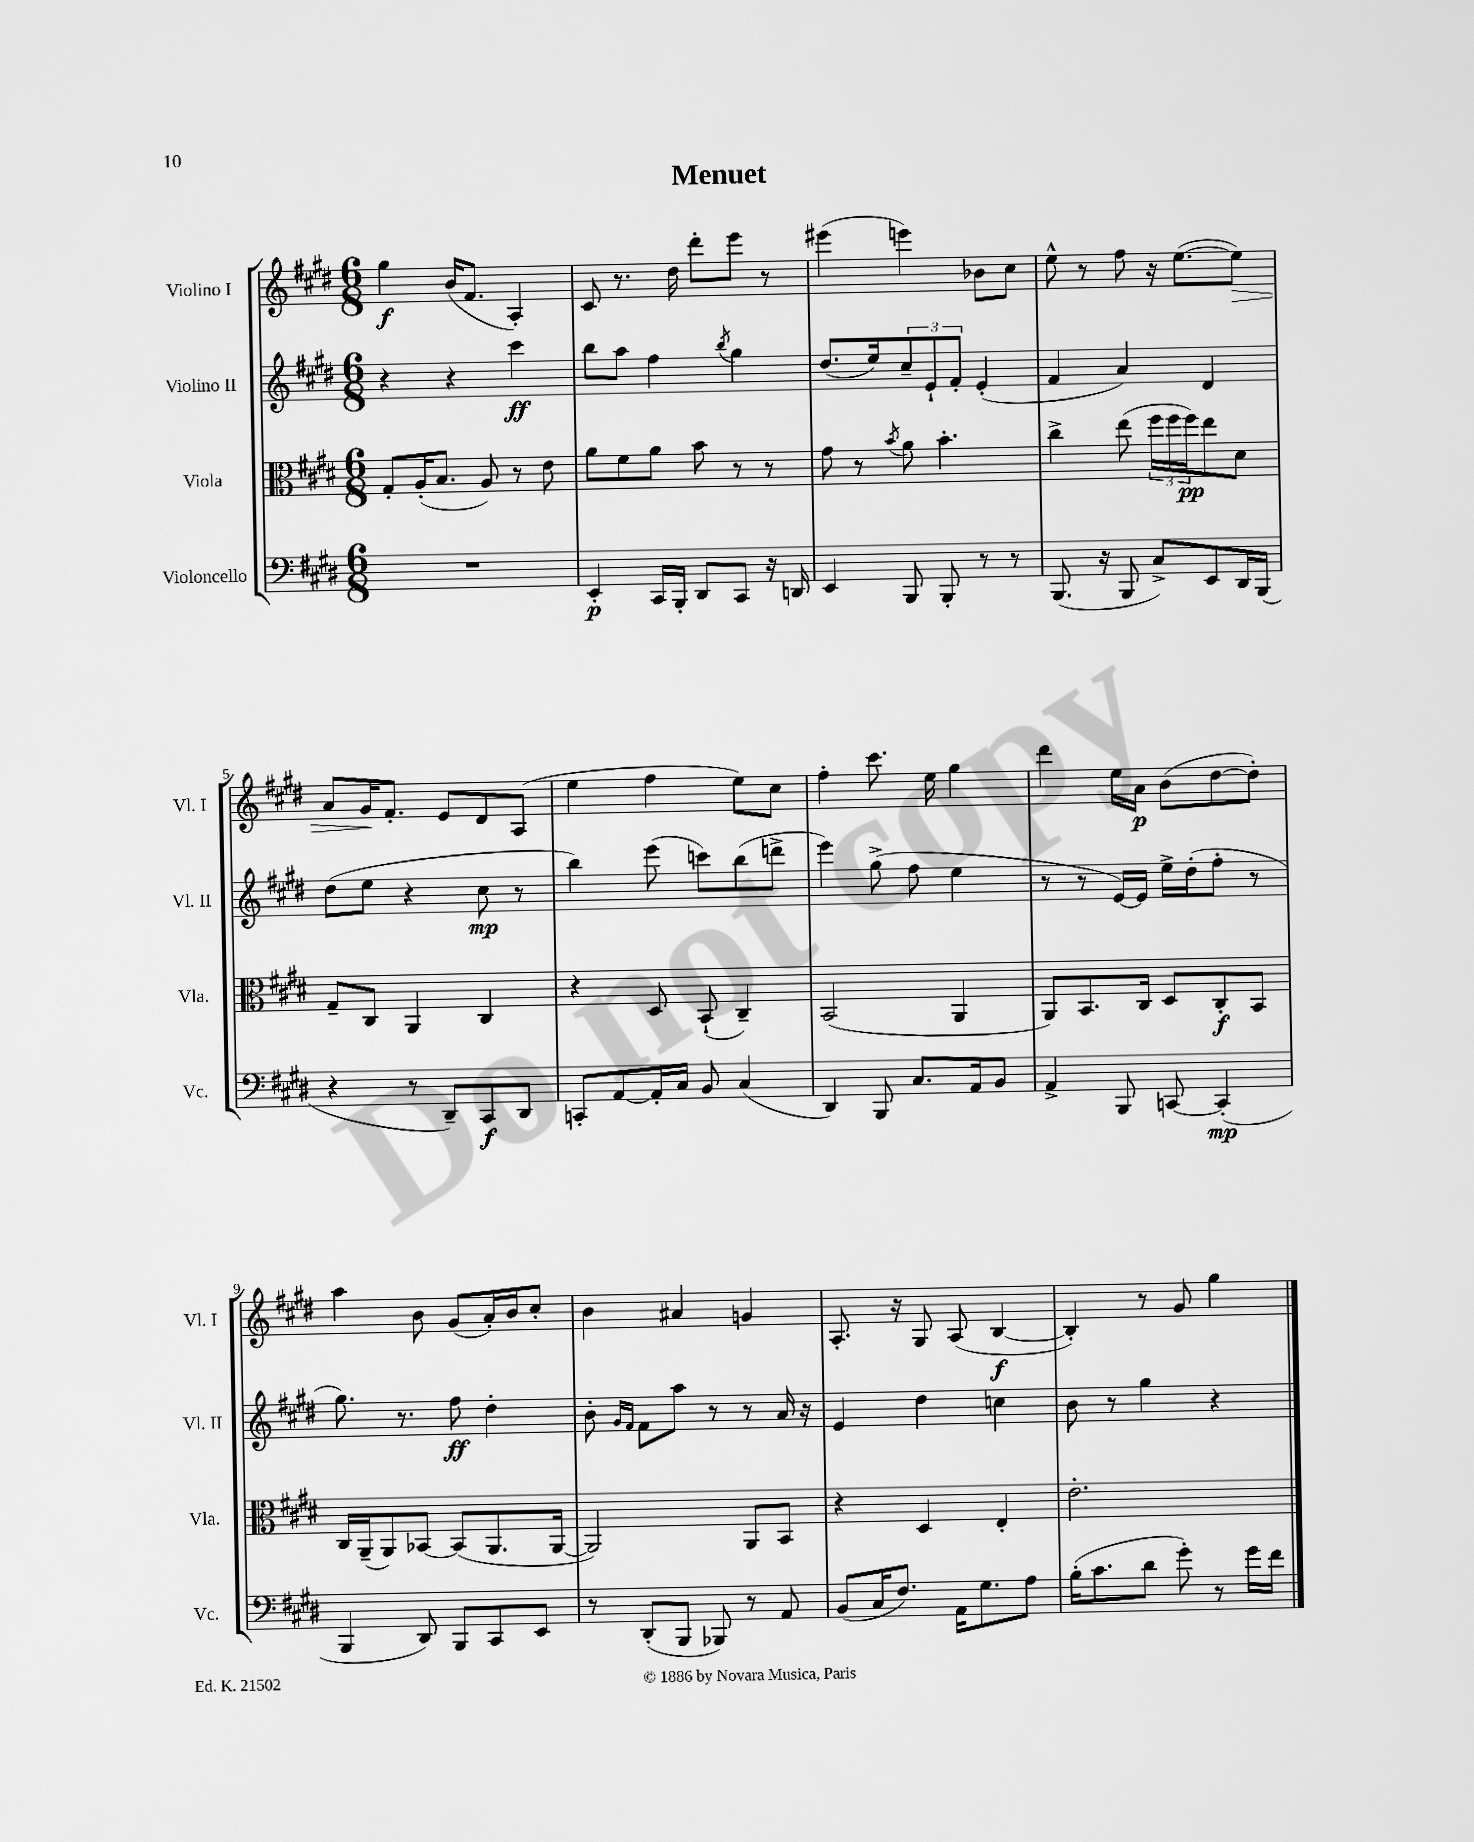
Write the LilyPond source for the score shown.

\header { title = "Menuet" }
<<
\new StaffGroup <<
\new Staff = "s0" \with { instrumentName = "Violino I" shortInstrumentName = "Vl. I" } {
    \clef treble \key e \major \numericTimeSignature \time 6/8
    gis''4\f b'16( fis'8. a4-.) |
    cis'8 r8. dis''16 dis'''8-. e'''8 r8 |
    eis'''4( e'''4) bes'8 cis''8 |
    e''8-^ r8 fis''8 r16 e''8.~( e''8\>) |
    a'8 gis'16\! fis'8.-. e'8 dis'8 a8( |
    e''4 fis''4 e''8) cis''8 |
    fis''4-. cis'''8. e''16 gis''4 |
    dis'''4 e''16 a'16\p b'8( dis''8~ dis''8-.) |
    a''4 b'8 gis'8( a'16-.) b'16 cis''8-. |
    b'4 ais'4 g'4 |
    a8.-. r16 gis8 a8( b4~\f |
    b4-.) r8 gis'8 gis''4 \bar "|." |
}
\new Staff = "s1" \with { instrumentName = "Violino II" shortInstrumentName = "Vl. II" } {
    \clef treble \key e \major \numericTimeSignature \time 6/8
    r4 r4 cis'''4\ff |
    b''8 a''8 fis''4 \acciaccatura { b''8 } gis''4 |
    dis''8.( e''16) \tuplet 3/2 { cis''8-- e'8-! fis'8-. } e'4-.( |
    fis'4 a'4) dis'4 |
    dis''8( e''8 r4 cis''8\mp r8 |
    b''4) e'''8( c'''8) b''8( d'''8-> |
    e'''4) gis''8->( fis''8 e''4 |
    r8 r8 e'16~) e'16 e''16-> dis''16-.( fis''8-. r8 |
    gis''8.) r8. fis''8\ff dis''4-. |
    b'8-. \grace { gis'16 fis'16 } fis'8 a''8 r8 r8 a'16 r16 |
    e'4 dis''4 c''4 |
    b'8 r8 gis''4 r4 \bar "|." |
}
\new Staff = "s2" \with { instrumentName = "Viola" shortInstrumentName = "Vla." } {
    \clef alto \key e \major \numericTimeSignature \time 6/8
    gis8-. a16-.( b8. a8) r8 e'8 |
    a'8 fis'8 a'8 b'8 r8 r8 |
    gis'8 r8 \acciaccatura { b'8 } a'8 b'4.-. |
    cis''4-> e''8( \tuplet 3/2 { fis''16 fis''16 fis''16\pp) } e''8 dis'8 |
    gis8-- cis8 a,4 cis4 |
    r4 dis8 b,8-!( cis4--) |
    b,2( a,4 |
    a,8) b,8. cis16 dis8 cis8-.\f b,8 |
    cis16 a,16--( a,8) bes,8~ bes,8( a,8. a,16~ |
    a,2) a,8 b,8 |
    r4 dis4 e4-. |
    e'2.-. \bar "|." |
}
\new Staff = "s3" \with { instrumentName = "Violoncello" shortInstrumentName = "Vc." } {
    \clef bass \key e \major \numericTimeSignature \time 6/8
    R2. |
    e,4-.\p cis,16 b,,16-. dis,8 cis,8 r16 d,16 |
    e,4 b,,8 b,,8-. r8 r8 |
    b,,8.( r16 b,,8 cis8->) e,8 dis,16 b,,16( |
    r4 r8 dis,8--) cis,8\f dis,8 |
    c,8-. a,8~ a,16-. cis16 b,8 cis4( |
    dis,4) b,,8 cis8. a,16 b,8 |
    a,4-> b,,8 c,8~ c,4-.\mp( |
    b,,4 dis,8) b,,8 cis,8 e,8 |
    r8 dis,8-.( b,,8 bes,,8) r8 a,8 |
    b,8( cis16 fis8.) a,16 gis8. a8 |
    b16-.( cis'8. dis'8 gis'8-.) r8 gis'16 fis'16 \bar "|." |
}
>>
>>
